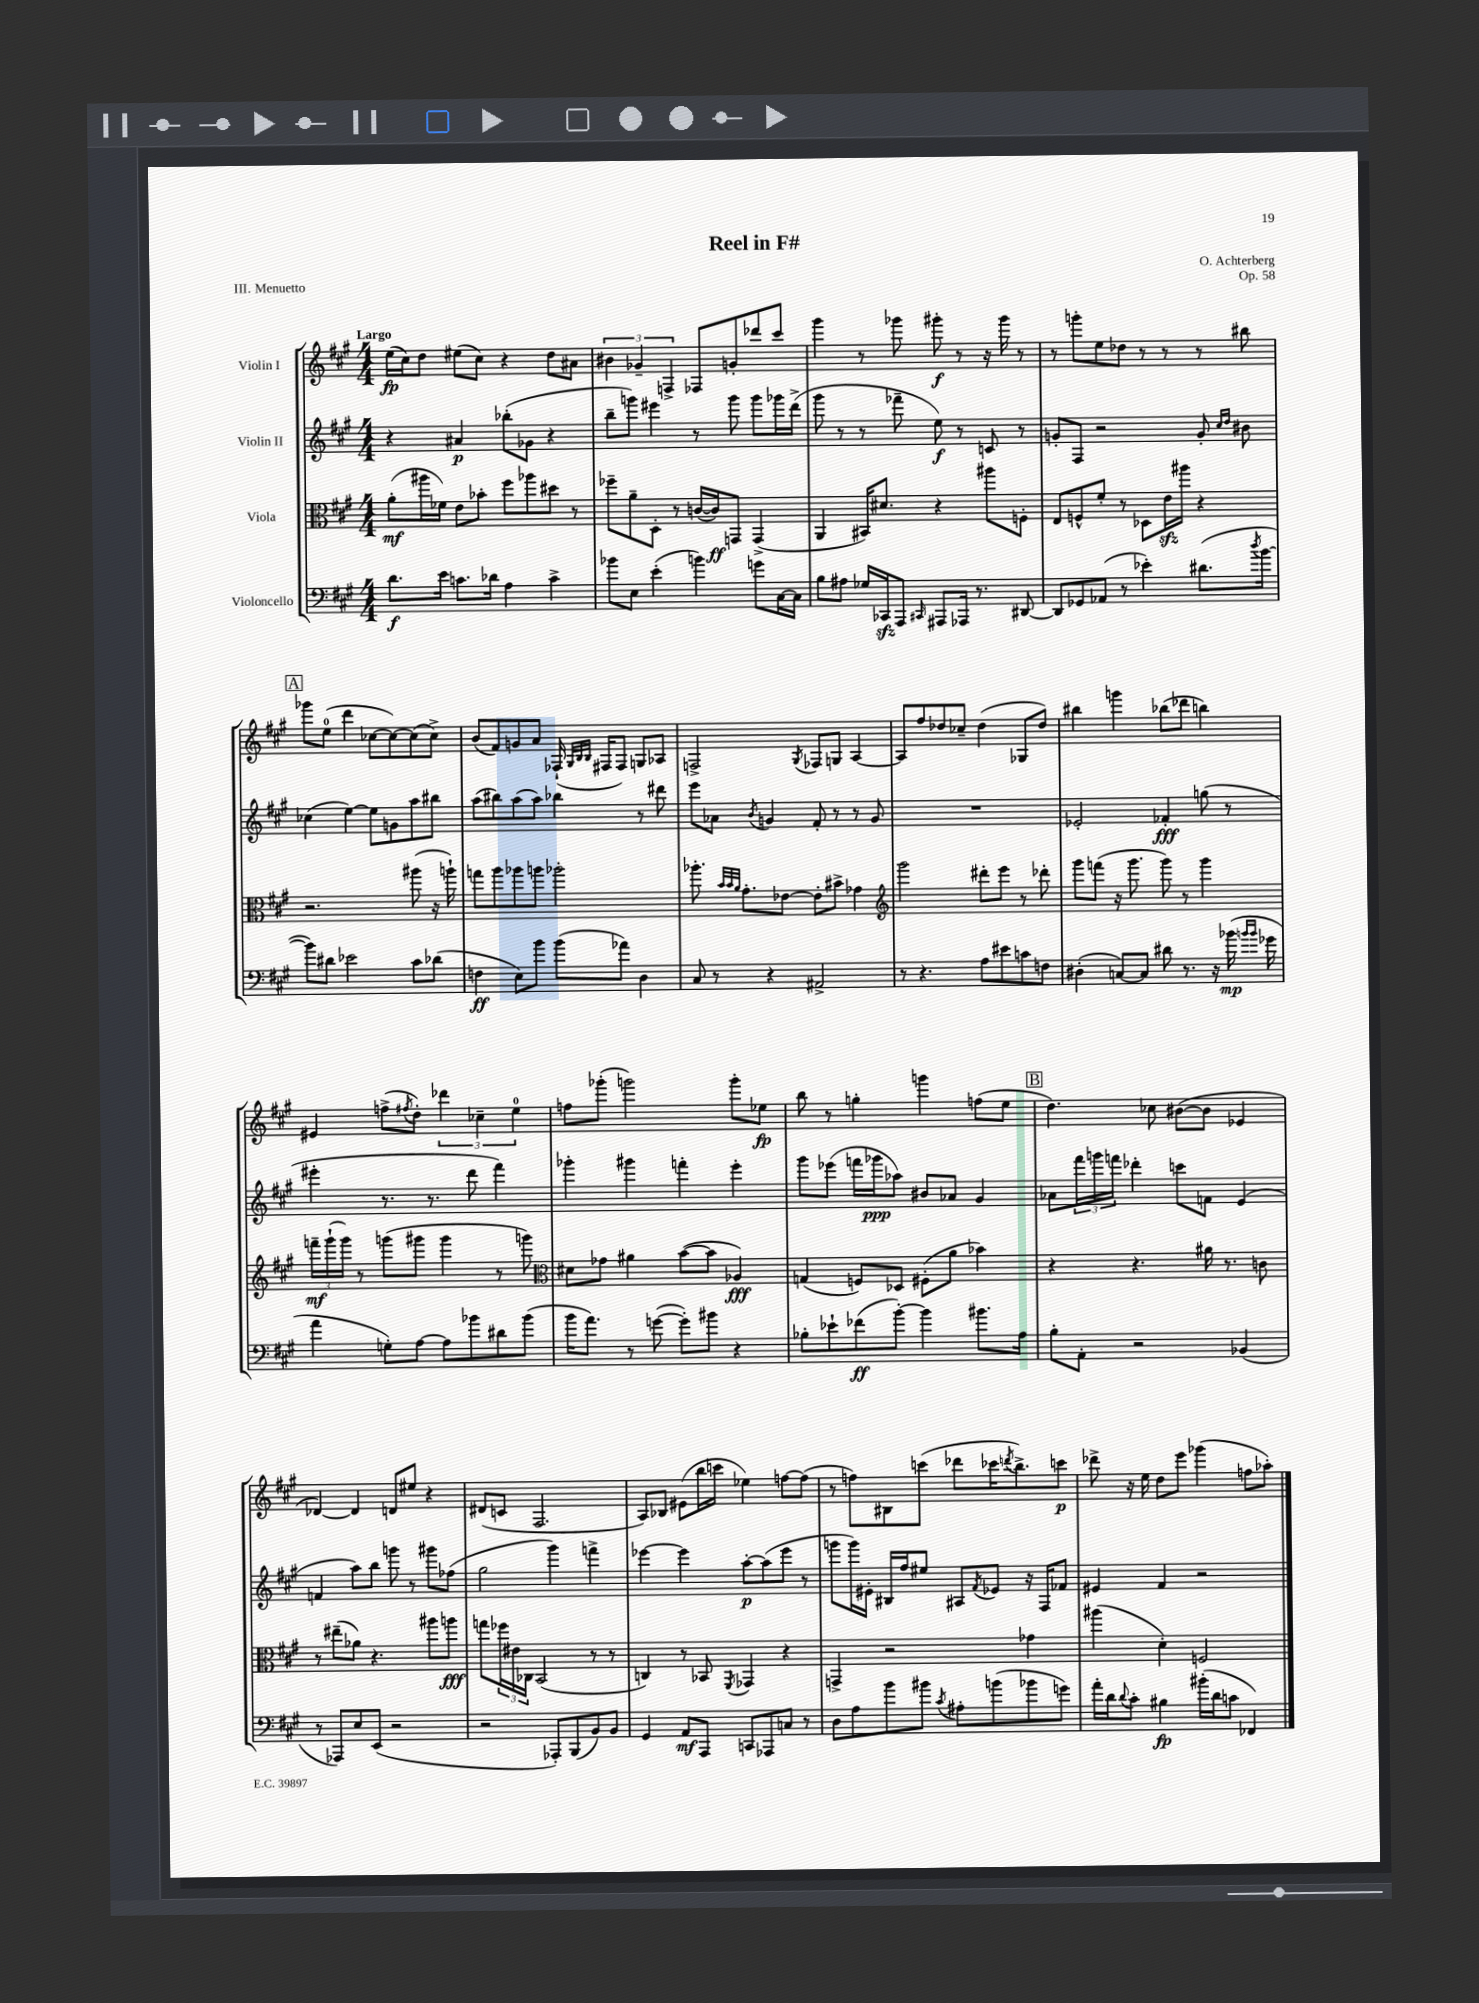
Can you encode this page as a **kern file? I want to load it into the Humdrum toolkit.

**kern	**dynam	**kern	**dynam	**kern	**dynam	**kern	**dynam
*part4	*part4	*part3	*part3	*part2	*part2	*part1	*part1
*staff4	*staff4	*staff3	*staff3	*staff2	*staff2	*staff1	*staff1
*I"Violoncello	*	*I"Viola	*	*I"Violin II	*	*I"Violin I	*
*clefF4	*	*clefC3	*	*clefG2	*	*clefG2	*
*k[f#c#g#]	*	*k[f#c#g#]	*	*k[f#c#g#]	*	*k[f#c#g#]	*
*M4/4	*	*M4/4	*	*M4/4	*	*M4/4	*
=1	=1	=1	=1	=1	=1	=1	=1
!	!	!	!	!	!	!LO:TX:a:B:t=Largo	!
8.d\L	f	(8a'\L	mf	4r	.	(16ee\LL	fp
.	.	.	.	.	.	16cc#\J)	.
.	.	16aa#X\L	.	.	.	8dd\J	.
16e\Jk	.	16f-X\JJ)	.	.	.	.	.
8.cn\L	.	8e\L	.	4a#X/	p	(8ee#X\L	.
.	.	8b-X'\J	.	.	.	8cc#\J)	.
16d-X\Jk	.	.	.	.	.	.	.
4A\	.	8ff#\L	.	(8bb-X'\L	.	4r	.
.	.	8aa-X\	.	8g-X\J	.	.	.
4c^\	.	8dd#X\J	.	4r	.	8dd\L	.
.	.	8r	.	.	.	8a#X\J	.
=2	=2	=2	=2	=2	=2	=2	=2
8b-X\L	.	8ff-X~\L	.	8bb~\L	.	6b#X\	.
8E\J	.	8a~\	.	8gggn\J)	.	.	.
.	.	.	.	.	.	6g-X~/	.
(4e'\	.	8D'\J	.	4eee#X\	.	.	.
.	.	.	.	.	.	6Fn^/	.
.	.	8r	.	.	.	.	.
4bn\)	.	([16cn/LL	.	8r	.	8F-X/L	.
.	.	16c/J])	ff	.	.	.	.
.	.	8GGn/J	.	8ggg\	.	8gn'/	.
8gn\L	.	(4GG^/	.	8ggg\L	.	8ddd-X/	.
[16C#\L	.	.	.	16ggg-X\L	.	8ccc#/J	.
16C#\JJ]	.	.	.	(16ddd^\JJ	.	.	.
=3	=3	=3	=3	=3	=3	=3	=3
8B\L	.	4AA/	.	8ggg#\	.	4ggg#\	.
8A#X\J	.	.	.	8r	.	.	.
16G-X/LL	.	16BB#X/KL)	.	8r	.	8r	.
16CC-Xzz/J	.	8.d#X/J	.	.	.	.	.
8AAA/J	.	.	.	8fff-X~\	.	8ggg-X\	.
16qqCC#X/	.	.	.	.	.	.	.
8AAA#X/L	.	4r	.	8ee\)	f	8ggg#X'\	f
16AAA-X/Jk	.	.	.	8r	.	8r	.
8.r	.	.	.	.	.	.	.
.	.	8aa#X\L	.	8cn/	.	16r	.
.	.	.	.	.	.	16ggg#\	.
[8DD#X/	.	8Fn'\J	.	8r	.	8r	.
=4	=4	=4	=4	=4	=4	=4	=4
8DD#/L]	.	8E/L	.	8gn'/L	.	8r	.
8GG-X/	.	8Fn^^/	.	8F#/J	.	8gggn'\L	.
(8AA-X/J	.	8f#'/J	.	2r	.	8ee\	.
8r	.	8r	.	.	.	8dd-X\J	.
4e-X'\)	.	8D-X\L	.	.	.	8r	.
.	.	16ezz\L	.	.	.	8r	.
.	.	16aa#X\JJ	.	.	.	.	.
(8.d#X\L	.	4r	.	8g'/	.	8r	.
.	.	.	.	16qqcc#/LL	.	.	.
.	.	.	.	16qqdd/JJ	.	.	.
.	.	.	.	8b#X\	.	8bb#X\	.
8qdd/	.	.	.	.	.	.	.
[16b\Jk	.	.	.	.	.	.	.
!!LO:LB:g=z
!!LO:REH:place=s1:t=A
=5	=5	=5	=5	=5	=5	=5	=5
8b\L])	.	2.r	.	(4cc-X\	.	8ggg-X\L	.
8d#X\J	.	.	.	.	.	(8ee\J	.
2e-X\	.	.	.	[4ee\)	.	4ddd\	.
.	.	.	.	8ee\L]	.	[8cc-X\L	.
.	.	.	.	8gn\	.	8cc-\_)	.
8c#\L	.	(8aa#X\	.	8aa\	.	(8cc-\]	.
(8d-X\J	.	16r	.	8bb#X\J	.	8cc-^\J)	.
.	.	16aan`\)	.	.	.	.	.
=6	=6	=6	=6	=6	=6	=6	=6
4Fn\	ff	8ggn\L	.	(8aa\L	.	(8b/L	.
.	.	8aa\	.	8bb#X\)	.	8f#/)	.
8E\L)	.	8aa-X\	.	(8aa\	.	8gn/	.
8b\J	.	8aan\J	.	8aa\J)	.	8a/J	.
(8b\L	.	2aa-X'\	.	4bb-X\	.	(16F-X`/	.
.	.	.	.	.	.	32qqG#/LLL	.
.	.	.	.	.	.	32qqB/	.
.	.	.	.	.	.	32qqB/JJJ	.
.	.	.	.	.	.	16F#X/KL	.
8a-X\J)	.	.	.	.	.	8F#/J)	.
4D\	.	.	.	8r	.	8Gn/L	.
.	.	.	.	8ddd#X\	.	8A-X/J	.
=7	=7	=7	=7	=7	=7	=7	=7
8C#/	.	8.aa-X'\	.	8eee\L	.	2Fn^/	.
8r	.	.	.	8a-X\J	.	.	.
.	.	32qqb/LLL	.	.	.	.	.
.	.	32qqb/	.	.	.	.	.
.	.	32qqa/JJJ	.	.	.	.	.
.	.	8.g#'\L	.	.	.	.	.
.	.	.	.	8qb/	.	.	.
4r	.	.	.	4gn/	.	.	.
.	.	[8e-X\J	.	.	.	.	.
.	.	.	.	.	.	8qG#/	.
2AA#X^/	.	8e-'\L]	.	8f#'/	.	8F-X/L	.
.	.	8b#X^\J	.	8r	.	8Gn/J	.
.	.	4g-X\	.	8r	.	[4A/	.
.	.	.	.	8g/	.	.	.
=8	=8	=8	=8	=8	=8	=8	=8
*	*	*clefG2	*	*	*	*	*
8r	.	2ggg#\	.	1r	.	8A/L]	.
4.r	.	.	.	.	.	8ff#/	.
.	.	.	.	.	.	8dd-X/	.
.	.	.	.	.	.	8cc-X~/J	.
8A\L	.	8ddd#X'\L	.	.	.	(4dd-\	.
8e#X\	.	8eee\J	.	.	.	.	.
8cn\	.	8r	.	.	.	8G-X/L	.
8Fn\J	.	8ddd-X'\	.	.	.	8dd-/J)	.
=9	=9	=9	=9	=9	=9	=9	=9
(4D#X'\	.	8ggg#\L	.	2e-X'/	.	4bb#X\	.
.	.	(8fffn\J	.	.	.	.	.
[8Cn/L)	.	16r	.	.	.	4gggn\	.
.	.	8.ggg#\	.	.	.	.	.
8C/J]	.	.	.	.	.	.	.
8d#X\	.	8ggg#\)	.	4f-X'/	fff	(8bb-X\L	.
8.r	.	8r	.	.	.	8ddd-X\J	.
.	.	4ggg#\	.	(8ggn\	.	4bbn\)	.
16r	.	.	.	.	.	.	.
(16b-X\	mp	.	.	8r	.	.	.
16qqbn/LL	.	.	.	.	.	.	.
16qqb/JJ	.	.	.	.	.	.	.
16g-X\	.	.	.	.	.	.	.
!!LO:LB:g=z
=10	=10	=10	=10	=10	=10	=10	=10
4a\	.	24fffn~\LL	mf	4eee#X'\	.	4e#X/	.
.	.	(24ggg#`\	.	.	.	.	.
.	.	24ggg#\JJ)	.	.	.	.	.
.	.	8r	.	.	.	.	.
8Gn'\L)	.	(8gggn\L	.	8.r	.	(8ffn^\L	.
.	.	.	.	.	.	8qff#X/	.
[8A\J	.	8ggg#X\J	.	.	.	8dd'\J)	.
.	.	.	.	8.r	.	.	.
8A\L]	.	4ggg#\	.	.	.	6ddd-X\	.
8b-X\	.	.	.	8ddd\	.	.	.
.	.	.	.	.	.	6cc-X~\	.
8d#X\	.	8r	.	4fff#\)	.	.	.
.	.	.	.	.	.	6ee\	.
(8b-\J	.	8gggn\)	.	.	.	.	.
=11	=11	=11	=11	=11	=11	=11	=11
*	*	*clefC3	*	*	*	*	*
16b\KL	.	8d#X\L	.	4ggg-X'\	.	8ffn\L	.
8.a\J)	.	.	.	.	.	.	.
.	.	8g-X\J	.	.	.	(8ggg-X'\J	.
8r	.	4a#X\	.	4ggg#X\	.	2gggn\)	.
([8gn\	.	.	.	.	.	.	.
8g'\L])	.	([8b\L	.	4fffn'\	.	.	.
8b#X\J	.	8b\J]	.	.	.	.	.
4r	.	4A-X/)	fff	4eee'\	.	8ggg'\L	.
.	.	.	.	.	.	8ee-X\J	fp
=12	=12	=12	=12	=12	=12	=12	=12
8B-X'\L	.	(4Gn/	.	8ggg#\L	.	8bb\	.
8e-X`\	.	.	.	(8eee-X\J	.	8r	.
(8f-X\	ff	8Fn/L)	.	16fffn\LL	.	4ggn'\	.
.	.	.	.	16ggg-X\J	ppp	.	.
[8b'\J)	.	8D-X/J	.	8aa-X\J)	.	.	.
4b\]	.	(8F#X'\L	.	8b#X/L	.	4gggn\	.
.	.	8a\J	.	8a-X/J	.	.	.
8.b#X\L	.	4b-X\)	.	4g#/	.	(8ffn\L	.
.	.	.	.	.	.	8ee\J	.
16A\Jk	.	.	.	.	.	.	.
!!LO:REH:place=s1:t=B
=13	=13	=13	=13	=13	=13	=13	=13
8B'\L	.	4r	.	8a-X\L	.	4.dd\)	.
8AA'\J	.	.	.	24fff#\L	.	.	.
.	.	.	.	24gggn\	.	.	.
.	.	.	.	24fffn\JJ	.	.	.
2r	.	4.r	.	4ddd-X'\	.	.	.
.	.	.	.	.	.	8cc-X\	.
.	.	.	.	8cccn\L	.	([8b#X\L	.
.	.	16a#X\	.	8fn\J	.	8b#\J]	.
.	.	8.r	.	.	.	.	.
(4BB-X/	.	.	.	(4e/	.	4e-X/	.
.	.	8cn\	.	.	.	.	.
!!LO:LB:g=z
=14	=14	=14	=14	=14	=14	=14	=14
8r	.	8r	.	4fn/	.	[4d-X/)	.
8AAA-X/L)	.	(8ee#X~\L	.	.	.	.	.
8E/	.	8a-X\J)	.	8aa\L)	.	4d-/]	.
(8EE/J	.	4.r	.	8bb\J	.	.	.
2r	.	.	.	8gggn\	.	8dn/L	.
.	.	.	.	8r	.	8ee#X/J	.
.	.	8aa#X\L	.	8ggg#X\L	.	4r	.
.	.	8aan\J	fff	(8ff-X\J	.	.	.
=15	=15	=15	=15	=15	=15	=15	=15
2r	.	8ggn\L	.	2gg#\	.	(8d#X/L	.
.	.	24ff-X\L	.	.	.	8cn/J	.
.	.	24e#X\	.	.	.	.	.
.	.	24C-X\JJ	.	.	.	.	.
.	.	(2BB/	.	.	.	2.F#/	.
8AAA-X'/L)	.	.	.	4ggg#\)	.	.	.
(8BBB/	.	.	.	.	.	.	.
8BB/)	.	8r	.	4fffn^\	.	.	.
8BB/J	.	8r	.	.	.	.	.
=16	=16	=16	=16	=16	=16	=16	=16
4GG#/	.	4Cn/)	.	[4eee-X\	.	8A/L)	.
.	.	.	.	.	.	8B-X/J	.
8AA/L	mf	8r	.	4eee-\]	.	(8e#X\L	.
8AAA/J	.	8BB-X/	.	.	.	16bb\L	.
.	.	.	.	.	.	16cccn\JJ	.
.	.	8qFF#/	.	.	.	.	.
8CCn/L	.	4GG-X/	.	[8aa'\L	p	4ee-X\)	.
8AAA-X/	.	.	.	(8aa\]	.	.	.
8Cn/J	.	4r	.	8eee-\J	.	[8ffn\L	.
8r	.	.	.	8r	.	(8ff\J]	.
=17	=17	=17	=17	=17	=17	=17	=17
8D\L	.	4GGn^/	.	8gggn\L	.	8r	.
8A\	.	.	.	16ggg\L)	.	8ffn\L)	.
.	.	.	.	16e#X'\JJ	.	.	.
8b\	.	2r	.	16B#X/LL	.	8B#X\	.
.	.	.	.	16ff#/J	.	.	.
8b#X\J	.	.	.	8ee#X/J	.	(8cccn\J	.
8qc#/	.	.	.	.	.	.	.
8A#X'\L	.	.	.	8A#X/L	.	8ddd-X\L	.
.	.	.	.	8qf#/	.	.	.
(8bn\	.	.	.	8e-X/J	.	16ccc-X\K	.
.	.	.	.	.	.	8qdddn/	.
.	.	.	.	.	.	8.bb^\)	.
8b-X\	.	4g-X\	.	16r	.	.	.
.	.	.	.	16F#/KL	.	.	.
8gn\J)	.	.	.	8f-X/J	.	8cccn\J	p
=18	=18	=18	=18	=18	=18	=18	=18
16a'\LL	.	(4aa#X\	.	4e#X/	.	8ddd-X^\	.
16d\J	.	.	.	.	.	.	.
8qqd/	.	.	.	.	.	.	.
8c#'\J	.	.	.	.	.	16r	.
.	.	.	.	.	.	16ee\	.
4B#X\	fp	4d'\)	.	4f#/	.	8dd\L	.
.	.	.	.	.	.	8eee\J	.
(16b#X'\LL	.	2Fn/	.	2r	.	(4ggg-X\	.
16d\J	.	.	.	.	.	.	.
8cn\J	.	.	.	.	.	.	.
4FF-X/)	.	.	.	.	.	8ffn\L	.
.	.	.	.	.	.	8aa-X'\J)	.
==	==	==	==	==	==	==	==
*-	*-	*-	*-	*-	*-	*-	*-
